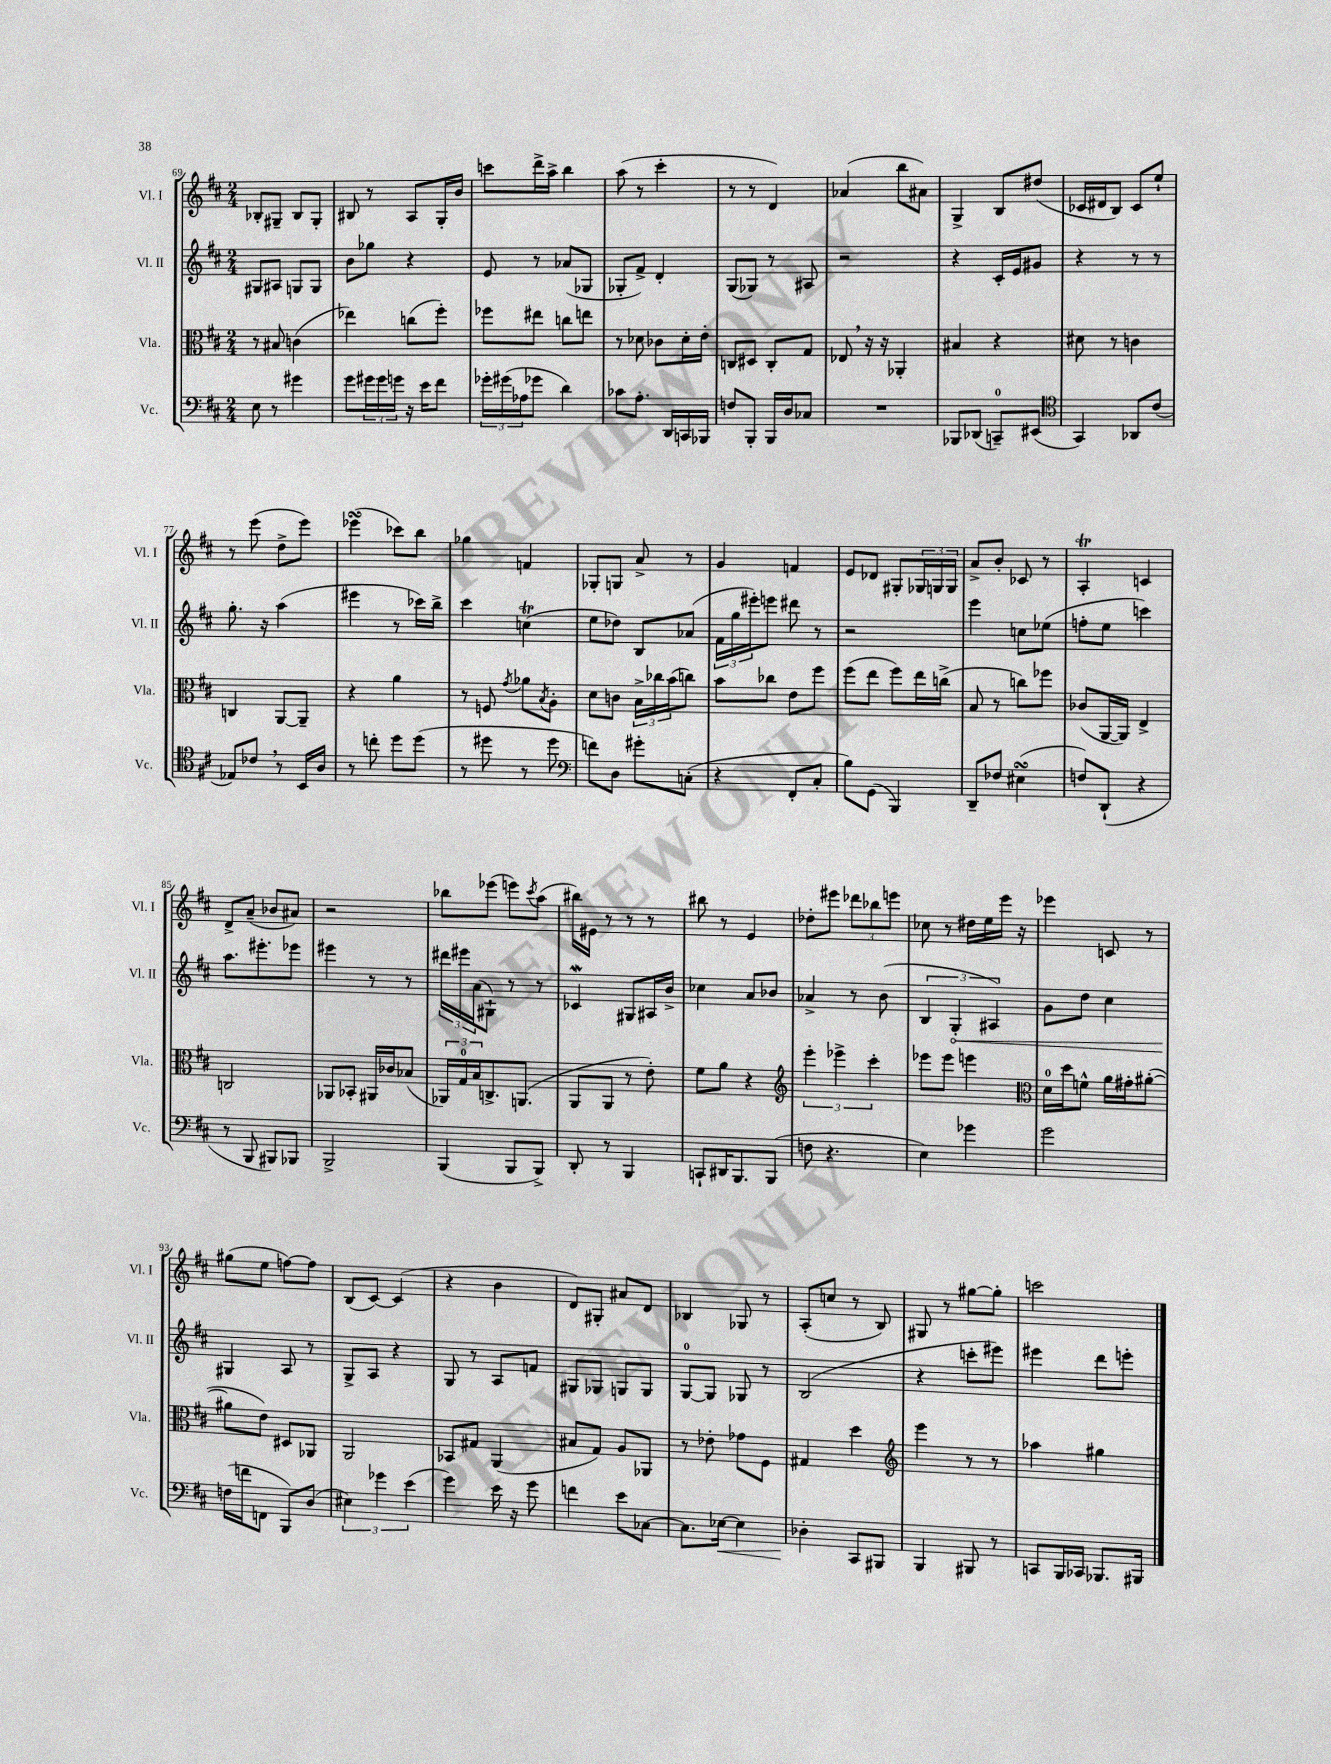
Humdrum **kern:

**kern	**kern	**kern	**kern
*staff4	*staff3	*staff2	*staff1
*clefF4	*clefC3	*clefG2	*clefG2
*k[f#c#]	*k[f#c#]	*k[f#c#]	*k[f#c#]
*M2/4	*M2/4	*M2/4	*M2/4
8E	8r	8G#	8B-'
8r	8B#	8A#	8G#~
4g#	(4c	8G	8B-
.	.	8G	8G#'
=	=	=	=
8g	4ee-)	8b	8B#
24g#	.	8gg-	8r
24g#	.	.	.
24g	.	.	.
16r	(8cc	4r	8A
16e	.	.	.
8f#	8ff#')	.	16G'
.	.	.	16b
=	=	=	=
24g-'	8ff-	8e	8ccc
(24g#	.	.	.
24A-	.	.	.
8g-	8ee#	8r	16ddd^
.	.	.	16aa^
4d)	8cc	(8a-	4bb
.	8ee	8G-	.
=	=	=	=
8c-	8r	8G-'	(8aa
8.A'	8d-	8f#^)	8r
.	8c-	4d'	4ccc#'
16DD	.	.	.
16CC	16d-'	.	.
16BBB-	16e'	.	.
=	=	=	=
8F	8C	(8G	8r
8BBB'	8D#	8G-)	8r
16BBB	8C'	8r	4d)
16D	.	.	.
8C-	8G	8A#	.
=	=	=	=
2r	8E-	2r	(4a-
.	16r	.	.
.	16r	.	.
.	4AA-'	.	8bb
.	.	.	8a#)
=	=	=	=
8BBB-	4B#	4r	4G^
(8DD-	.	.	.
8CC~)	4r	16c#'	8B
.	.	16e	.
(8EE#	.	8g#	(8dd#
=	=	=	=
*clefC4	*	*	*
4GG)	8d#	4r	16c-
.	.	.	16d#
.	8r	.	8B)
8AA-	4c	8r	8c-
(8c#	.	8r	8ee`
=	=	=	=
8E-)	4C	8.gg'	8r
8c-	.	.	(8eee
.	.	16r	.
8r	[8AA	(4aa	8dd^
16BB	8AA~]	.	8eee)
16A	.	.	.
=	=	=	=
8r	4r	4eee#	(4eee-
8cc'	.	.	.
8dd	4a	8r	8ccc-)
(8dd	.	16ccc-)	8bb
.	.	16bb^	.
=	=	=	=
8r	8r	4ccc#	4gg-
8dd#	8F	.	.
.	8qg	.	.
8r	8a-	(4cc	4f
.	8qB	.	.
8dd#	8A'	.	.
=	=	=	=
*clefF4	*	*	*
8f)	8d	8ee	8G-'
8D	8c	8dd-)	8G
8g#'	24B^	8B	8a^
.	24cc-	.	.
.	(24b	.	.
(8C'	8cc)	(8a-	8r
=	=	=	=
4r	8b	24f#	4g
.	.	24gg	.
.	.	24eee#')	.
.	8cc-	8eee	.
8FF#'	8e	8ddd#	4f
8C#'	8ff#	8r	.
=	=	=	=
8B)	(8ff#	2r	8e
(8GG	8ee	.	8d-
4BBB)	8ff#)	.	8G#'
.	16ee	.	24G-
.	.	.	24G
.	(16cc^	.	.
.	.	.	24G
=	=	=	=
8DD~	8B	4eee	8a^
8F-	8r	.	8b'
(4E#	8cc)	8cc	8c-
.	8ff-	(8ee-	8r
=	=	=	=
8F)	(8c-	8ff'	4A'
(8DD`	[16AA	8ee	.
.	16AA])	.	.
4r	4E^	4ccc)	4c
=	=	=	=
8r	2C	8.aa	8d^
8BBB	.	.	(8a~
.	.	8.eee#'	.
8BBB#)	.	.	8b-
8BBB-	.	8eee-	8a#)
=	=	=	=
2BBB^	8AA-	4eee#	2r
.	8BB-'	.	.
.	16AA#	8r	.
.	16c-	.	.
.	(8B-	8r	.
=	=	=	=
(4BBB	24AA-)	24ddd#	8bb-
.	24G	24eee#	.
.	24B	(24a	.
.	8.C^	8G#`)	(8eee-
8BBB	.	8r	8eee)
.	(8.AA	.	.
.	.	.	8qccc#
8BBB^)	.	8r	(8aa
=	=	=	=
8DD'	8AA	4c-	16bb#)
.	.	.	16e#
8r	8AA	.	8r
4BBB	8r	8G#	8r
.	8e')	16A#	8r
.	.	16b^	.
=	=	=	=
8CC`	8f#	4cc-	8bb#
16DD#	8a	.	8r
8.BBB	.	.	.
.	4r	8a	4e
(8BBB	.	8b-	.
=	=	=	=
*	*clefG2	*	*
8F	6eee'	4a-^	8dd-'
4.r	.	.	8eee#
.	6eee-^	.	.
.	.	8r	12ddd-
.	6ccc#'	.	12bb-
.	.	(8b	.
.	.	.	12eee
=	=	=	=
4E)	8eee-	6B	8cc-
.	8eee-	.	8r
.	.	6G'	.
4g-	4eee	.	16dd#
.	.	.	16ee
.	.	6A#)	.
.	.	.	16eee
.	.	.	16r
=	=	=	=
*	*clefC3	*	*
2g	16d	8g	4eee-
.	16dd	.	.
.	8f^^	8dd	.
.	16a	4cc#	8c
.	16g#'	.	.
.	([8a#'	.	8r
=	=	=	=
(16F	8a#]	4G#	(8gg#
16f	.	.	.
8FF	8e)	.	8ee
8BBB)	8D#	8A	[8ff)
(8D	8AA-	8r	8ff]
=	=	=	=
6E#)	2AA	8G^	(8B
.	.	8A	[8c#)
6g-	.	.	.
.	.	4r	(4c#]
(6e	.	.	.
=	=	=	=
4g)	8BB-	8G	4r
.	8G#	8r	.
16e	(4AA	8A	4b
16r	.	.	.
8g	.	8f	.
=	=	=	=
4f	8B#	8G#	8d)
.	8G)	8G-	8G#'
8e	8A	8G	8a#
[8C-	8AA-	8G	8d
=	=	=	=
8.C-]	8r	[8G	4B-
.	8e-'	8G]	.
[16E-	.	.	.
4E-]	8g-	8G-	8G-
.	8F#	8r	8r
=	=	=	=
4D-'	4G#	(2B	(8A'
.	.	.	8cc
8CC#	4dd	.	8r
8BBB#	.	.	8B)
=	=	=	=
*	*clefG2	*	*
4BBB	4eee	4r	8G#
.	.	.	8r
8BBB#	8r	8ccc'	[8gg#
8r	8r	8eee#)	8gg#']
=	=	=	=
8CC	4aa-	4eee#	2ccc
16BBB	.	.	.
16CC-	.	.	.
8.BBB-	4gg#	8ddd	.
.	.	8eee'	.
16BBB#	.	.	.
==	==	==	==
*-	*-	*-	*-
